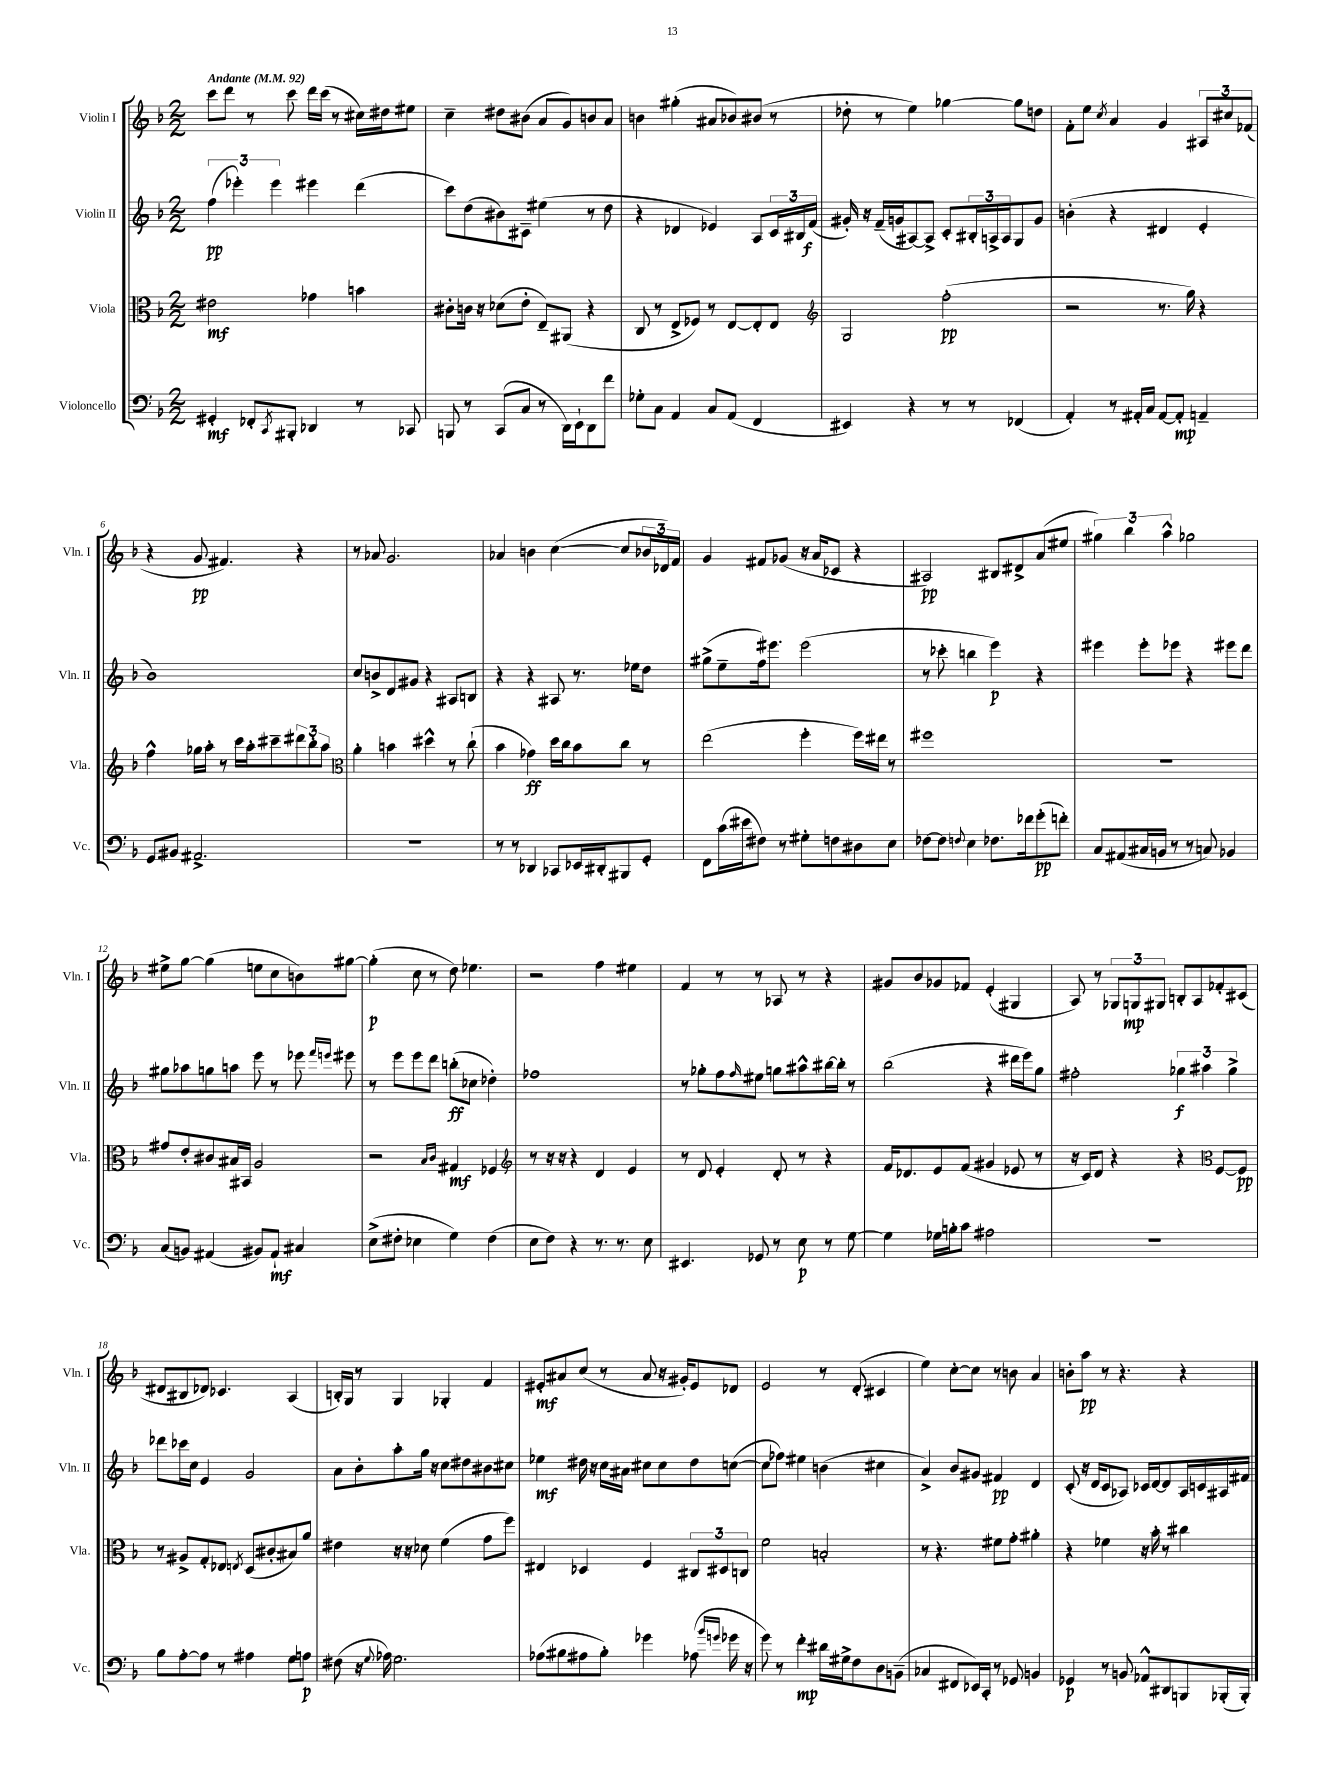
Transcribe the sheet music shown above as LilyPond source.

<<
\new StaffGroup <<
\new Staff = "s0" \with { instrumentName = "Violin I" shortInstrumentName = "Vln. I" } {
    \clef treble \key f \major \numericTimeSignature \time 2/2 \tempo "Andante" 4 = 92
    c'''8 d'''8 r8 c'''8 d'''16 c'''16( r8 cis''16) dis''16 eis''8 |
    c''4-- dis''8 bis'8( a'8 g'8) b'8 a'8 |
    b'4 gis''4-.( ais'8 bes'8) bis'8( r8 |
    des''8-. r8 e''4) ges''4~ ges''8 d''8 |
    f'8-. e''8 \acciaccatura { c''8 } a'4 g'4 \tuplet 3/2 { ais8 cis''8 fes'8( } |
    r4 g'8\pp fis'4.) r4 |
    r8 aes'8 g'2. |
    aes'4 b'4 c''4~( c''8 \tuplet 3/2 { bes'16 des'16) f'16 } |
    g'4 fis'8 ges'8( r16 a'16 ces'8 r4 |
    ais2\pp) bis8 dis'8-> a'8( eis''8 |
    \tuplet 3/2 { gis''4) bes''4 a''4-^ } ges''2 |
    eis''8-> g''8~ g''4( e''8 c''8 b'8) gis''8~ |
    gis''4-.\p( c''8 r8 d''8) ees''4. |
    r2 f''4 eis''4 |
    f'4 r8 r8 aes8 r8 r4 |
    gis'8 bes'8 ges'8 fes'8 e'4-.( gis4 |
    a8) r8 \tuplet 3/2 { ges8 g8\mp gis8 } b8-. a8 fes'8-. cis'8( |
    dis'8 bis8 des'8) ces'4. a4( |
    b16-.) g16 r8 g4 ges4-. f'4 |
    eis'8-.\mf ais'8 c''8( r8 ais'8 r16 gis'16-.) eis'8 des'8 |
    e'2 r8 d'8-.( cis'4 |
    e''4) c''8~-. c''8 r8 b'8 a'4 |
    b'8-. a''8\pp r8 r4. r4 \bar "|." |
}
\new Staff = "s1" \with { instrumentName = "Violin II" shortInstrumentName = "Vln. II" } {
    \clef treble \key f \major \numericTimeSignature \time 2/2
    \tuplet 3/2 { f''4\pp( ees'''4-.) ees'''4 } eis'''4 d'''4( |
    c'''8) d''8( bis'8) cis'8-- eis''4( r8 d''8 |
    r4 des'4 ees'4) a8 \tuplet 3/2 { c'16 bis16 f'16\f( } |
    gis'16-.) r16 f'16--( g'16 ais8~) ais8-> c'8-. \tuplet 3/2 { bis16-. a16-> a16 } g8 g'8 |
    b'4-.( r4 dis'4 e'4-. |
    bes'1) |
    c''8 b'8-> d'8 gis'8 r4 ais8 b8 |
    r4 r4 ais8 r8. ees''16 d''8 |
    gis''8->( e''8-- f''16) eis'''8. eis'''2( |
    r8 ces'''8-. b''4 e'''4\p) r4 |
    eis'''4 eis'''8-. ees'''8 r4 eis'''8 d'''8 |
    gis''8 aes''8 g''8 a''8 e'''8 r8 ees'''8 \grace { f'''16 e'''16 } eis'''8 |
    r8 e'''8 e'''8 d'''8 b''8-.\ff( ces''8 des''4-.) |
    fes''1 |
    r8 ges''8-. f''8 \grace { f''16 } eis''8 g''8 ais''8-^ bis''16~ bis''16-. r8 |
    bes''2( r4 dis'''16 e'''16) g''8 |
    fis''2-. \tuplet 3/2 { ges''4\f ais''4 ges''4-> } |
    des'''8 ces'''16 c''16 e'4 g'2 |
    a'8 bes'8-. a''8-. g''16 r16 c''8 dis''8 bis'8 cis''8 |
    ees''4\mf dis''16 r16 c''16 ais'16 cis''8 cis''8 dis''8 c''8~( |
    c''8 fes''8) eis''4 b'4( cis''4 |
    a'4->) bes'8 gis'8 fis'4\pp d'4 |
    c'8-.( r16 d'16 c'8 aes8) ces'16 d'16~ d'8 aes16 c'16 ais16 fis'16 \bar "|." |
}
\new Staff = "s2" \with { instrumentName = "Viola" shortInstrumentName = "Vla." } {
    \clef alto \key f \major \numericTimeSignature \time 2/2
    eis'2\mf ges'4 b'4 |
    cis'8-. c'16 r16 des'8( e'8-. e8--) ais,8( r4 |
    c8 r8 e8-> fes8) r8 e8~ e8-. e8 |
    \clef treble g2 f''2-.\pp( |
    r2 r8. g''16) r4 |
    f''4-^ ges''16 a''16-. r8 c'''16 a''16-. cis'''8-- \tuplet 3/2 { dis'''8 bes''8-. a''8 } |
    \clef alto a'4-. b'4 dis''4-^ r8 c''8-!( |
    bes'4 ges'4\ff) d''16 c''16 bes'8 c''8 r8 |
    e''2( f''4-. f''16) eis''16 r8 |
    fis''1 |
    r1 |
    gis'8 e'8-. cis'8 bis16 bis,16 a2 |
    r2 \grace { bes16 c'16 } gis4\mf fes4 |
    \clef treble r8 r16 r16 r4 d'4 e'4 |
    r8 d'8 e'4-. d'8-. r8 r4 |
    f'16 des'8. e'8 f'8( gis'4 ees'8 r8 |
    r16 c'16) d'8 r4 r4 \clef alto f8~ f8\pp |
    r8 ais8-> g8-. ees8 \acciaccatura { e8 } d8( cis'8-. bis8) a'8 |
    eis'4 r16 r16 des'8 f'4( g'8 f''8) |
    eis4 des4 f4 \tuplet 3/2 { cis8 dis8 c8 } |
    f'2 b2-. |
    r8 r4. fis'8 g'8-. ais'4-. |
    r4 fes'4 r16 bes'16-. r8 cis''4 \bar "|." |
}
\new Staff = "s3" \with { instrumentName = "Violoncello" shortInstrumentName = "Vc." } {
    \clef bass \key f \major \numericTimeSignature \time 2/2
    gis,4-.\mf fes,8-. \acciaccatura { c,8 } bis,,8-. des,4 r8 ces,8 |
    b,,8 r8 c,8( c8 r8 d,16) e,16-! d,8 f'8 |
    ges8-. c8 a,4 c8 a,8( f,4 |
    eis,4) r4 r8 r8 fes,4( |
    a,4-.) r8 ais,16-. c16 ais,8~ ais,8-.\mp a,4-- |
    g,8 bis,8 ais,2.-> |
    r1 |
    r8 r8 des,4 ces,8 ees,16 dis,16-. bis,,8 g,8-. |
    f,8 c'16( eis'16 fis8) r8 gis8-. f8 dis8 e8 |
    fes8~ fes8 \appoggiatura { f8 } e4 fes8. fes'16 g'8-.\pp( f'8-.) |
    c8 ais,8( cis16 b,16 r8 r8 c8) bes,4 |
    c8( b,8) ais,4( bis,8) ais,8-!\mf cis4 |
    e8->( fis8-. ees4 g4) fis4( |
    e8 f8) r4 r8. r8. e8 |
    eis,4. ges,8 r8 e8\p r8 g8~ |
    g4 ges16 b16-. c'8 ais2 |
    r1 |
    bes8 a8~-. a8 r8 ais4 g8 a8\p |
    fis8( r16 \appoggiatura { g8 } aes16) g2. |
    aes8( bis8 ais8 bis8-.) ges'4 aes8( \grace { bes'16 g'16 } ges'16 r16 |
    g'8) r8 f'4-.\mp dis'16 gis16-> f8 d8 b,8--( |
    ces4 fis,8 ees,16) c,16-. r8 ges,8 b,4 |
    ges,4\p r8 b,8 aes,8-^ dis,8 b,,8 bes,,16-.( bes,,16-.) \bar "|." |
}
>>
>>
